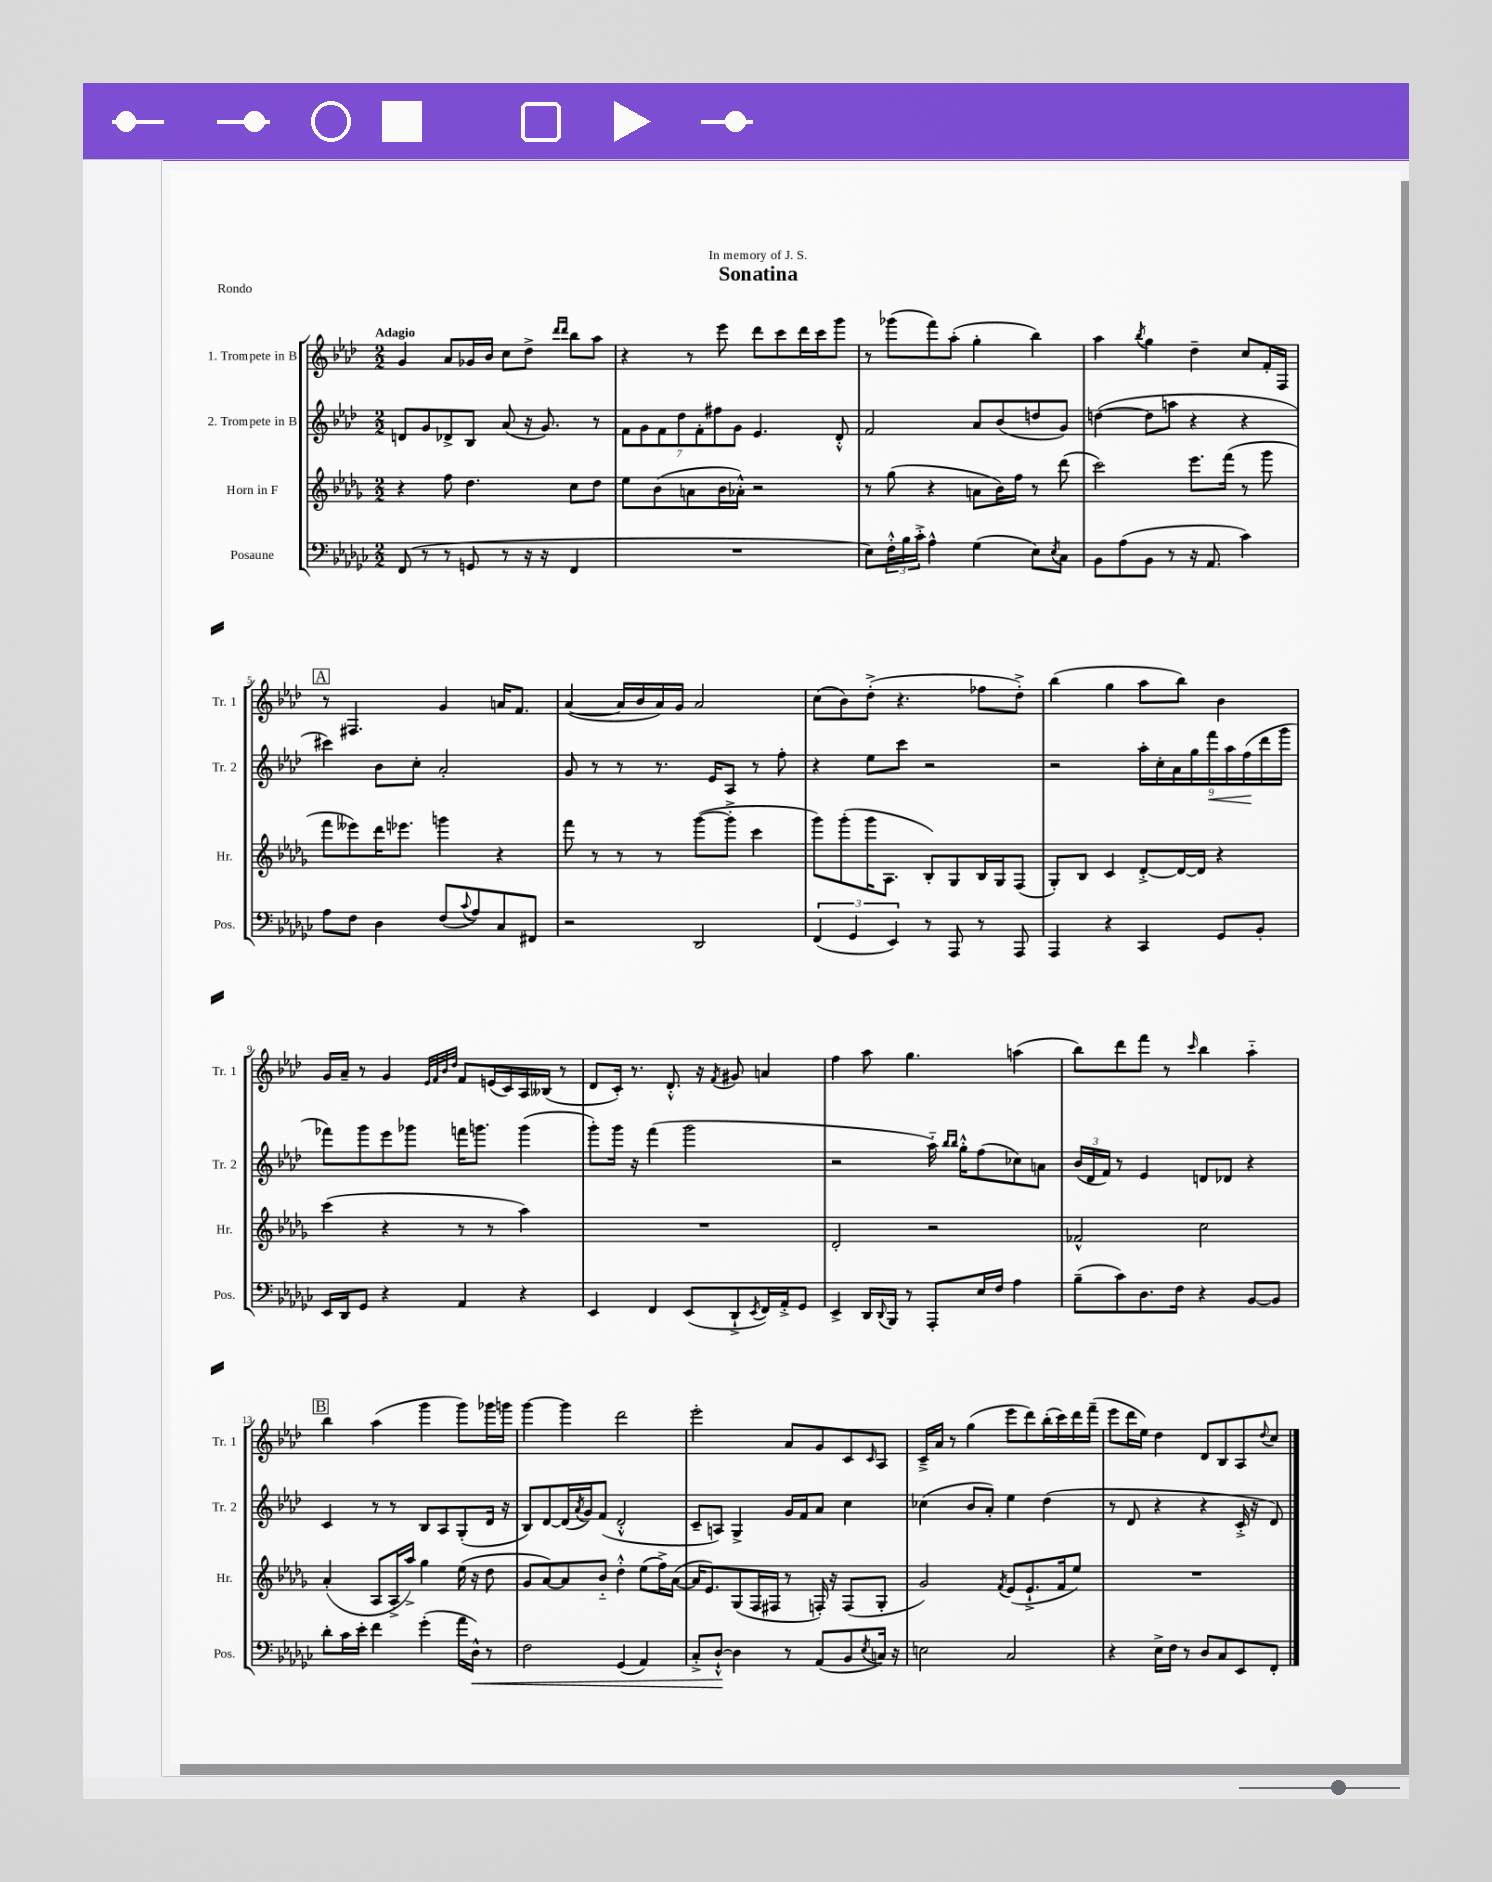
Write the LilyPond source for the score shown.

\header { title = "Sonatina" dedication = "In memory of J. S." piece = "Rondo" }
<<
\new StaffGroup <<
\new Staff = "s0" \with { instrumentName = "1. Trompete in B" shortInstrumentName = "Tr. 1" } {
    \clef treble \key aes \major \numericTimeSignature \time 2/2 \tempo "Adagio"
    g'4 aes'8 ges'16 bes'16 c''8 des''8-> \grace { des'''16 des'''16 } bes''8 aes''8 |
    r4 r8 ees'''8 des'''8 c'''8 des'''16 c'''16 g'''8 |
    r8 ges'''8( f'''8) aes''8-.( g''4-. bes''4) |
    aes''4 \acciaccatura { bes''8 } g''4 des''4-- c''8 f'16-. f16 |
    \mark \markup { \box "A" } r8 fis4. g'4 a'16 f'8. |
    aes'4~( aes'16 bes'16 aes'16) g'16 aes'2 |
    c''8( bes'8) des''8-.->( r4. fes''8 des''8-.->) |
    bes''4( g''4 aes''8 bes''8) bes'4 |
    g'16 aes'16-- r8 g'4 \grace { ees'32 f'32 bes'32 des''32 } f'8 e'16( c'16) aes16 beses16( r8 |
    des'8 c'16-.) r8. des'8.-.-^ r16 \acciaccatura { f'8 } gis'8 a'4 |
    f''4 aes''8 g''4. a''4( |
    bes''8) des'''8 f'''8 r8 \grace { c'''16 } bes''4 aes''4-_ |
    \mark \markup { \box "B" } bes''4 aes''4( g'''4 g'''8) ges'''16 g'''16 |
    g'''4~ g'''4 des'''2 |
    ees'''2-. aes'8 g'8 c'8 \grace { c'16 } aes8 |
    c'16---> aes'16 r8 g''4( ees'''8 des'''8) bes''16-.( c'''16) des'''16 f'''16--( |
    ees'''8 des'''16 ees''16) des''4 des'8 bes8 aes8 \appoggiatura { des''8 } c''8 \bar "|." |
}
\new Staff = "s1" \with { instrumentName = "2. Trompete in B" shortInstrumentName = "Tr. 2" } {
    \clef treble \key aes \major \numericTimeSignature \time 2/2
    d'8 g'8 des'8-> bes8 aes'8( r16 g'8.) r8 |
    \tuplet 7/4 { f'8 g'8 f'8 des''8 f'8-. fis''8 g'8 } ees'4. des'8-.-^ |
    f'2 aes'8 bes'8( d''8 g'8) |
    d''4~( d''8 a''8 r4 r4 |
    \mark \markup { \box "A" } cis'''4) bes'8 c''8-. aes'2-. |
    g'8 r8 r8 r8. ees'16 aes8 r8 f''8-. |
    r4 ees''8 c'''8 r2 |
    r2 \tuplet 9/8 { aes''16-. c''16-. aes'16 g''16 f'''16\< aes''16 f''16\!( des'''16 g'''16 } |
    fes'''8) g'''8 ees'''8 ges'''8 f'''16 g'''8. g'''4( |
    g'''8-.) g'''16 r16 f'''4( g'''2 |
    r2 aes''16-_) \grace { bes''16 bes''16 } g''16-.-^ f''8( ces''8) a'8 |
    \tuplet 3/2 { bes'16( des'16 f'16) } r8 ees'4 d'8 des'8 r4 |
    \mark \markup { \box "B" } c'4 r8 r8 bes8 aes8 g8-.( des'16 r16 |
    bes8) des'8~ des'16( \acciaccatura { aes'8 } g'16) f'8( des'2-.-^ |
    c'8-- a8) g4-> g'16 f'16 aes'8 c''4 |
    ces''4( bes'8 aes'8-.) ees''4 des''4( |
    r8 des'8 r4 r4 c'16-.-> r16 des'8) \bar "|." |
}
\new Staff = "s2" \with { instrumentName = "Horn in F" shortInstrumentName = "Hr." } {
    \clef treble \key des \major \numericTimeSignature \time 2/2
    r4 f''8 des''4. c''8 des''8 |
    ees''8 bes'8( a'8 bes'16 aes'16-.-^) r2 |
    r8 ges''8( r4 a'8 bes'16) f''16 r8 des'''8( |
    c'''2) ees'''8. f'''16( r8 ges'''8 |
    \mark \markup { \box "A" } f'''8 eeses'''8) des'''16 ees'''8. g'''4 r4 |
    f'''8 r8 r8 r8 ges'''8~( ges'''8-.-> c'''4 |
    ges'''8) ges'''8-.( ges'''16 aes8. bes8-.) ges8 bes16 ges16 f8( |
    ges8-.) bes8 c'4 des'8~-.-> des'16~ des'16 r4 |
    c'''4( r4 r8 r8 aes''4) |
    R1 |
    des'2-. r2 |
    fes'2-^ c''2 |
    \mark \markup { \box "B" } aes'4-.( aes8 aes16-.-> aes''16->) ges''4 ees''16( r16 des''8 |
    ges'8 aes'8~) aes'8 bes'8-_ des''4-.-^ ees''8( f''16->) aes'16~( |
    aes'16 ees'8.) ges8( f16 fis16 r8 f16-.) r16 f8( ges8-. |
    ges'2) \acciaccatura { f'8 } ees'8( ees'8.-!-> f'16 ees''8) |
    R1 \bar "|." |
}
\new Staff = "s3" \with { instrumentName = "Posaune" shortInstrumentName = "Pos." } {
    \clef bass \key ges \major \numericTimeSignature \time 2/2
    f,8( r8 r8 g,8 r8 r16 r16 f,4 |
    R1 |
    ees8) \tuplet 3/2 { f16-.-^ bes16 ces'16-.-> } aes4-^ ges4( ees8) \acciaccatura { ees8 } ces8 |
    bes,8 aes8( bes,8 r8 r16 aes,8. ces'4) |
    \mark \markup { \box "A" } aes8 f8 des4 f8( \appoggiatura { ces'8 } aes8) ces8 fis,8 |
    r2 des,2 |
    \tuplet 3/2 { f,4( ges,4 ees,4) } r8 aes,,8 r8 aes,,8 |
    aes,,4 r4 ces,4 ges,8 bes,8-. |
    ees,16 des,16 ges,8 r4 aes,4 r4 |
    ees,4 f,4 ees,8( des,8-!-> \acciaccatura { ees,8 } f,16) aes,16-.-> ges,8 |
    ees,4-> des,16 \appoggiatura { des,8 } bes,,16 r8 aes,,8-. ees16 f16 aes4 |
    bes8--( ces'8) des8. f16 r4 bes,8~ bes,8 |
    \mark \markup { \box "B" } des'8-. ces'16 ees'16-. f'4 ges'4-.( aes'16 des16-^\<) r8 |
    f2 ges,4( aes,4) |
    ces8-.-> des8~-!-^\! des4 r8 aes,8( bes,8 \acciaccatura { ees8 } c16) r16 |
    e2 ces2 |
    r4 ees16-> f16 r8 des8 ces8 ees,8 f,8-. \bar "|." |
}
>>
>>
